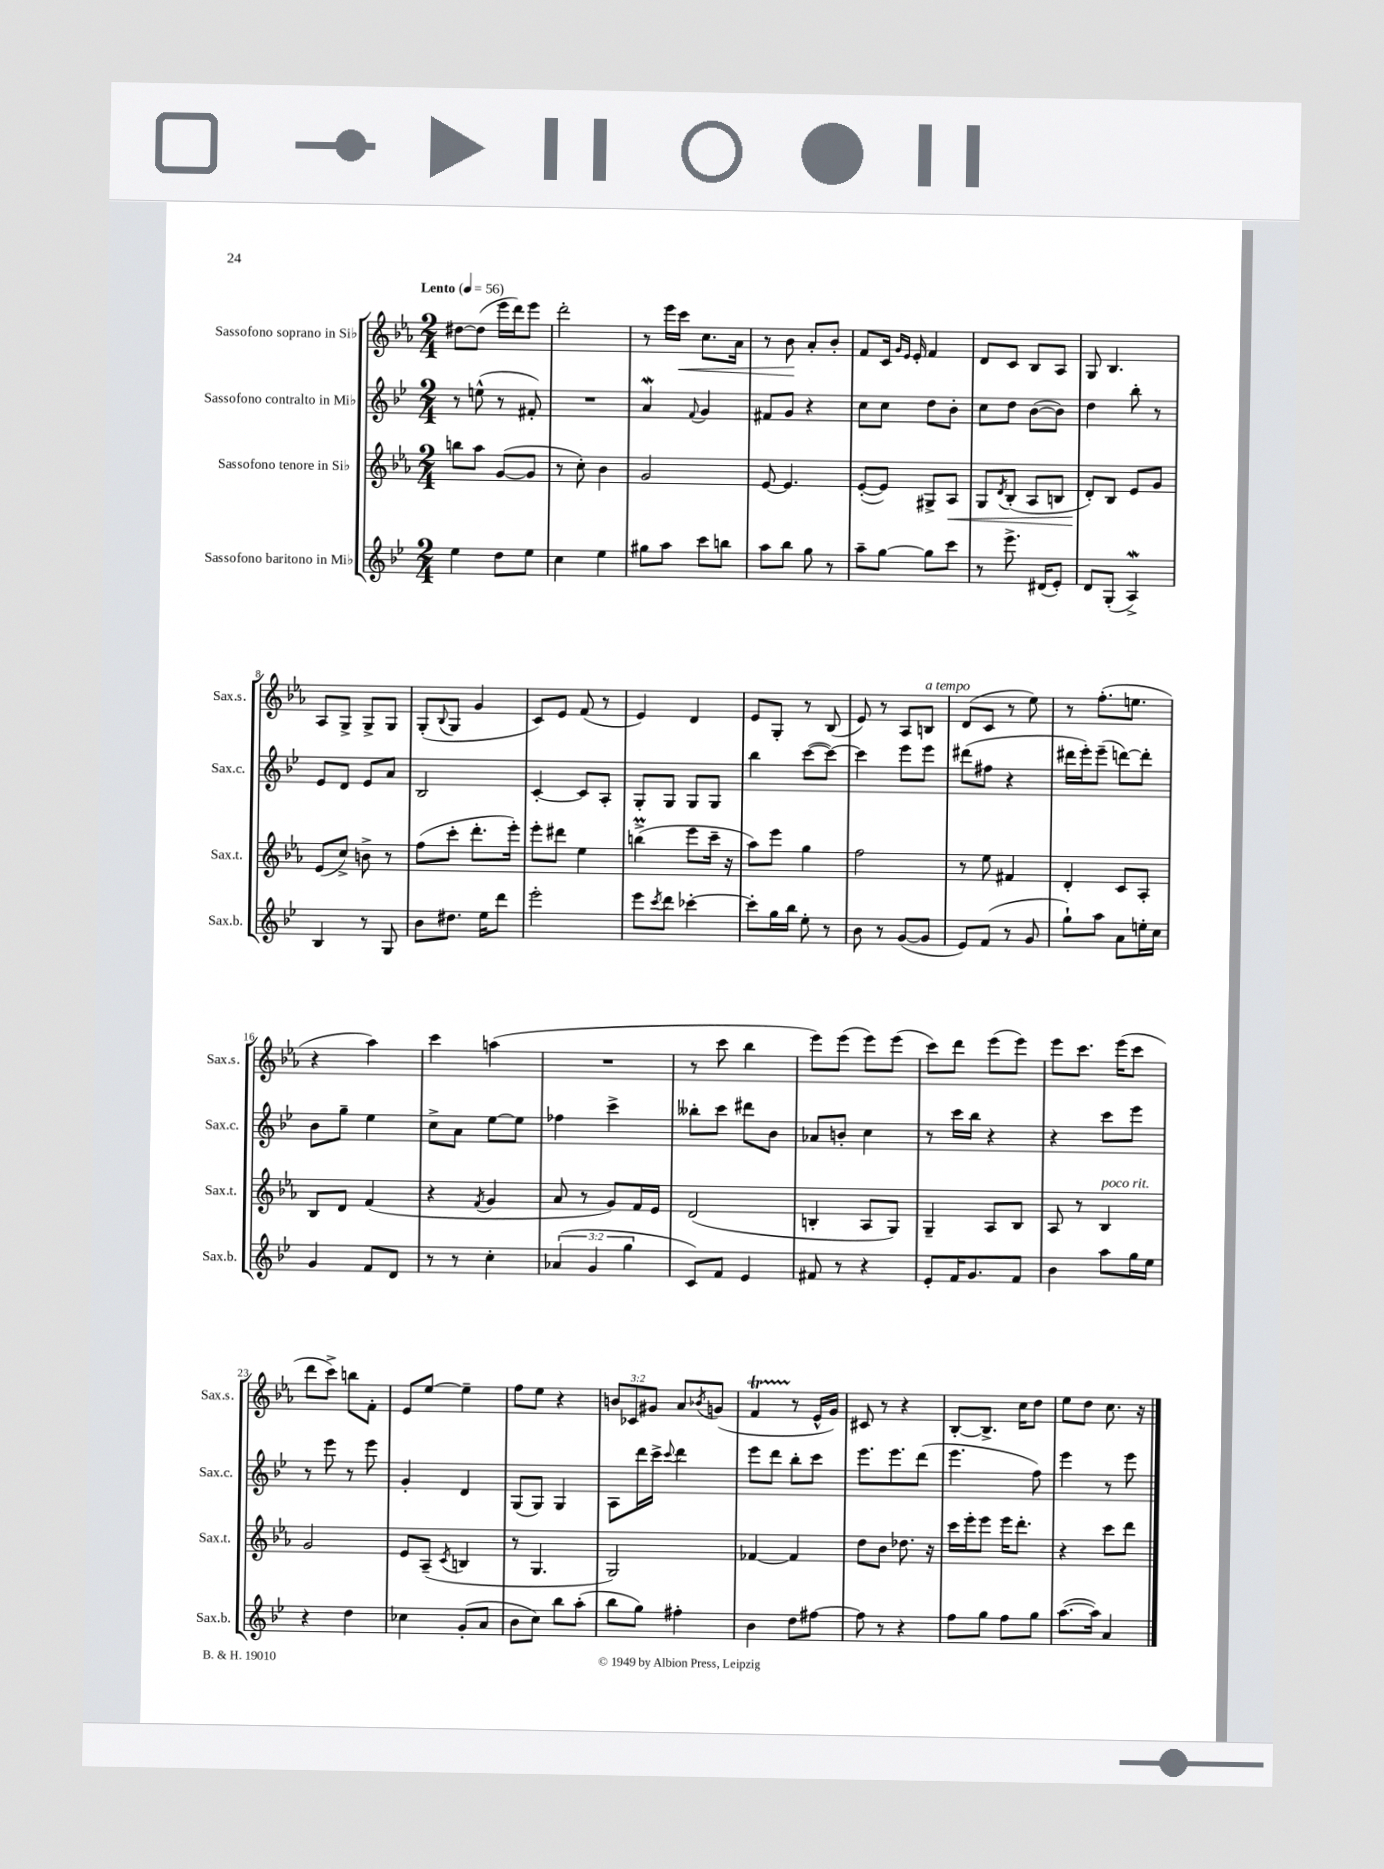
<<
\new StaffGroup <<
\new Staff = "s0" \with { instrumentName = "Sassofono soprano in Sib" shortInstrumentName = "Sax.s." } {
    \clef treble \key ees \major \numericTimeSignature \time 2/4 \override Staff.TupletNumber.text = #tuplet-number::calc-fraction-text \tempo "Lento" 4 = 56
    dis''8~ dis''8( ees'''16 d'''16) ees'''8 |
    d'''2-. |
    r8 ees'''16 c'''16\< c''8. aes'16 |
    r8 bes'8\! aes'8-. bes'8-. |
    f'8 c'16 \grace { g'16 ees'16 } ees'16-. f'4 |
    d'8 c'8 bes8 aes8 |
    g8 bes4. |
    aes8 g8-> g8-> g8 |
    g8-.( \appoggiatura { bes8 } g8 g'4 |
    c'8) ees'8 f'8( r8 |
    ees'4) d'4 |
    ees'8 g8-. r8 bes8( |
    ees'8) r8 aes8 b8^\markup { \italic "a tempo" } |
    d'8( c'8 r8 ees''8) |
    r8 f''8.-.( e''8. |
    r4 aes''4) |
    c'''4 a''4( |
    R2 |
    r8 c'''8 bes''4 |
    ees'''8) ees'''8( ees'''8) ees'''8( |
    c'''8) d'''8 ees'''8( ees'''8) |
    ees'''8 c'''8. ees'''16( c'''8 |
    d'''8 c'''8->) b''8 f'8-. |
    ees'8 ees''8~ ees''4-- |
    f''8 ees''8 r4 |
    \tuplet 3/2 { b'8 ces'8 gis'8 } aes'8 \acciaccatura { bes'8 } g'8( |
    f'4\startTrillSpan r8\stopTrillSpan ees'16-^ g'16) |
    cis'8 r8 r4 |
    bes8~-. bes8.-> c''16 d''8 |
    ees''8 d''8 c''8. r16 \bar "|." |
}
\new Staff = "s1" \with { instrumentName = "Sassofono contralto in Mib" shortInstrumentName = "Sax.c." } {
    \clef treble \key bes \major \numericTimeSignature \time 2/4
    r8 e''8-^( r8 fis'8-.) |
    R2 |
    a'4\mordent \appoggiatura { f'8 } g'4 |
    fis'8 g'8 r4 |
    c''8 c''8 d''8 bes'8-. |
    c''8 d''8 bes'8~( bes'8) |
    d''4 bes''8-. r8 |
    ees'8 d'8 ees'8 a'8 |
    bes2 |
    c'4~-. c'8 a8-. |
    g8-. g8 g8 g8 |
    bes''4 c'''8~( c'''8~) |
    c'''4 ees'''8 ees'''8 |
    dis'''8( fis''8 r4 |
    dis'''16 ees'''16-.) ees'''8--( d'''8~) d'''8-. |
    bes'8 g''8-- ees''4 |
    c''8-> a'8 ees''8~ ees''8 |
    fes''4 c'''4-> |
    beses''8-. c'''8 dis'''8 bes'8 |
    aes'8 b'8-. c''4 |
    r8 c'''16 bes''16 r4 |
    r4 c'''8 ees'''8 |
    r8 ees'''8 r8 ees'''8 |
    g'4-. d'4 |
    g8( g8) g4 |
    a8 d'''16 c'''16-> \appoggiatura { c'''8 } d'''4 |
    ees'''8 d'''8 bes''8-. c'''8 |
    ees'''8. ees'''8. d'''8( |
    ees'''4. f''8) |
    ees'''4 r8 ees'''8 \bar "|." |
}
\new Staff = "s2" \with { instrumentName = "Sassofono tenore in Sib" shortInstrumentName = "Sax.t." } {
    \clef treble \key ees \major \numericTimeSignature \time 2/4
    b''8 aes''8 g'8~( g'8 |
    r8 c''8-.) bes'4 |
    g'2 |
    ees'8~ ees'4. |
    ees'8~-.( ees'8) gis8-> aes8\< |
    g8 \acciaccatura { d'8 } bes8-.( aes8 b8 |
    d'8-.\!) bes8 ees'8 g'8 |
    ees'8( c''8->) b'8-> r8 |
    f''8( c'''8-. d'''8.-. ees'''16-.) |
    ees'''8-. dis'''8 ees''4 |
    b''4->\prall( ees'''8 c'''16-- r16 |
    aes''8) ees'''8 g''4 |
    f''2 |
    r8 ees''8 fis'4 |
    d'4-. c'8 aes8-. |
    bes8 d'8 f'4( |
    r4 \acciaccatura { f'8 } g'4 |
    aes'8 r8 g'8) f'16 ees'16 |
    d'2( |
    b4-. aes8 g8) |
    g4-- aes8 bes8 |
    aes8 r8 bes4^\markup { \italic "poco rit." } |
    g'2 |
    ees'8 aes8--( \acciaccatura { c'8 } b4 |
    r8 g4. |
    g2) |
    fes'4~ fes'4 |
    d''8 bes'8 des''8. r16 |
    c'''16 ees'''16-. ees'''8 ees'''16 d'''8.-. |
    r4 c'''8 d'''8 \bar "|." |
}
\new Staff = "s3" \with { instrumentName = "Sassofono baritono in Mib" shortInstrumentName = "Sax.b." } {
    \clef treble \key bes \major \numericTimeSignature \time 2/4 \override Staff.TupletNumber.text = #tuplet-number::calc-fraction-text
    ees''4 d''8 ees''8 |
    c''4 ees''4 |
    gis''8 a''8 c'''8 b''8 |
    a''8 bes''8 g''8 r8 |
    a''8-- g''8~ g''8 c'''8 |
    r8 ees'''8.-> dis'16( ees'8-.) |
    d'8 g8-.( a4->\mordent) |
    bes4 r8 g8 |
    bes'8 dis''8. ees''16 d'''8 |
    ees'''2-. |
    ees'''8 \acciaccatura { c'''8 } d'''8 ces'''4~-. |
    ces'''8-. g''16 bes''16 ees''8-. r8 |
    bes'8 r8 g'8~( g'8 |
    ees'8) f'8( r8 g'8 |
    g''8-!) a''8 a'8 e''16-. c''16 |
    g'4 f'8 d'8 |
    r8 r8 c''4-. |
    \tuplet 3/2 { aes'4( g'4 g''4 } |
    c'8) f'8 ees'4 |
    fis'8 r8 r4 |
    ees'8-. f'16 g'8. f'8 |
    bes'4 a''8 g''16 ees''16 |
    r4 d''4 |
    ces''4 g'8-.( a'8 |
    bes'8 c''8) bes''8 a''8-.( |
    bes''8 g''8) fis''4-. |
    bes'4 d''8 fis''8~ |
    fis''8 r8 r4 |
    f''8 g''8 f''8 g''8 |
    a''8.~( a''16) a'4 \bar "|." |
}
>>
>>
